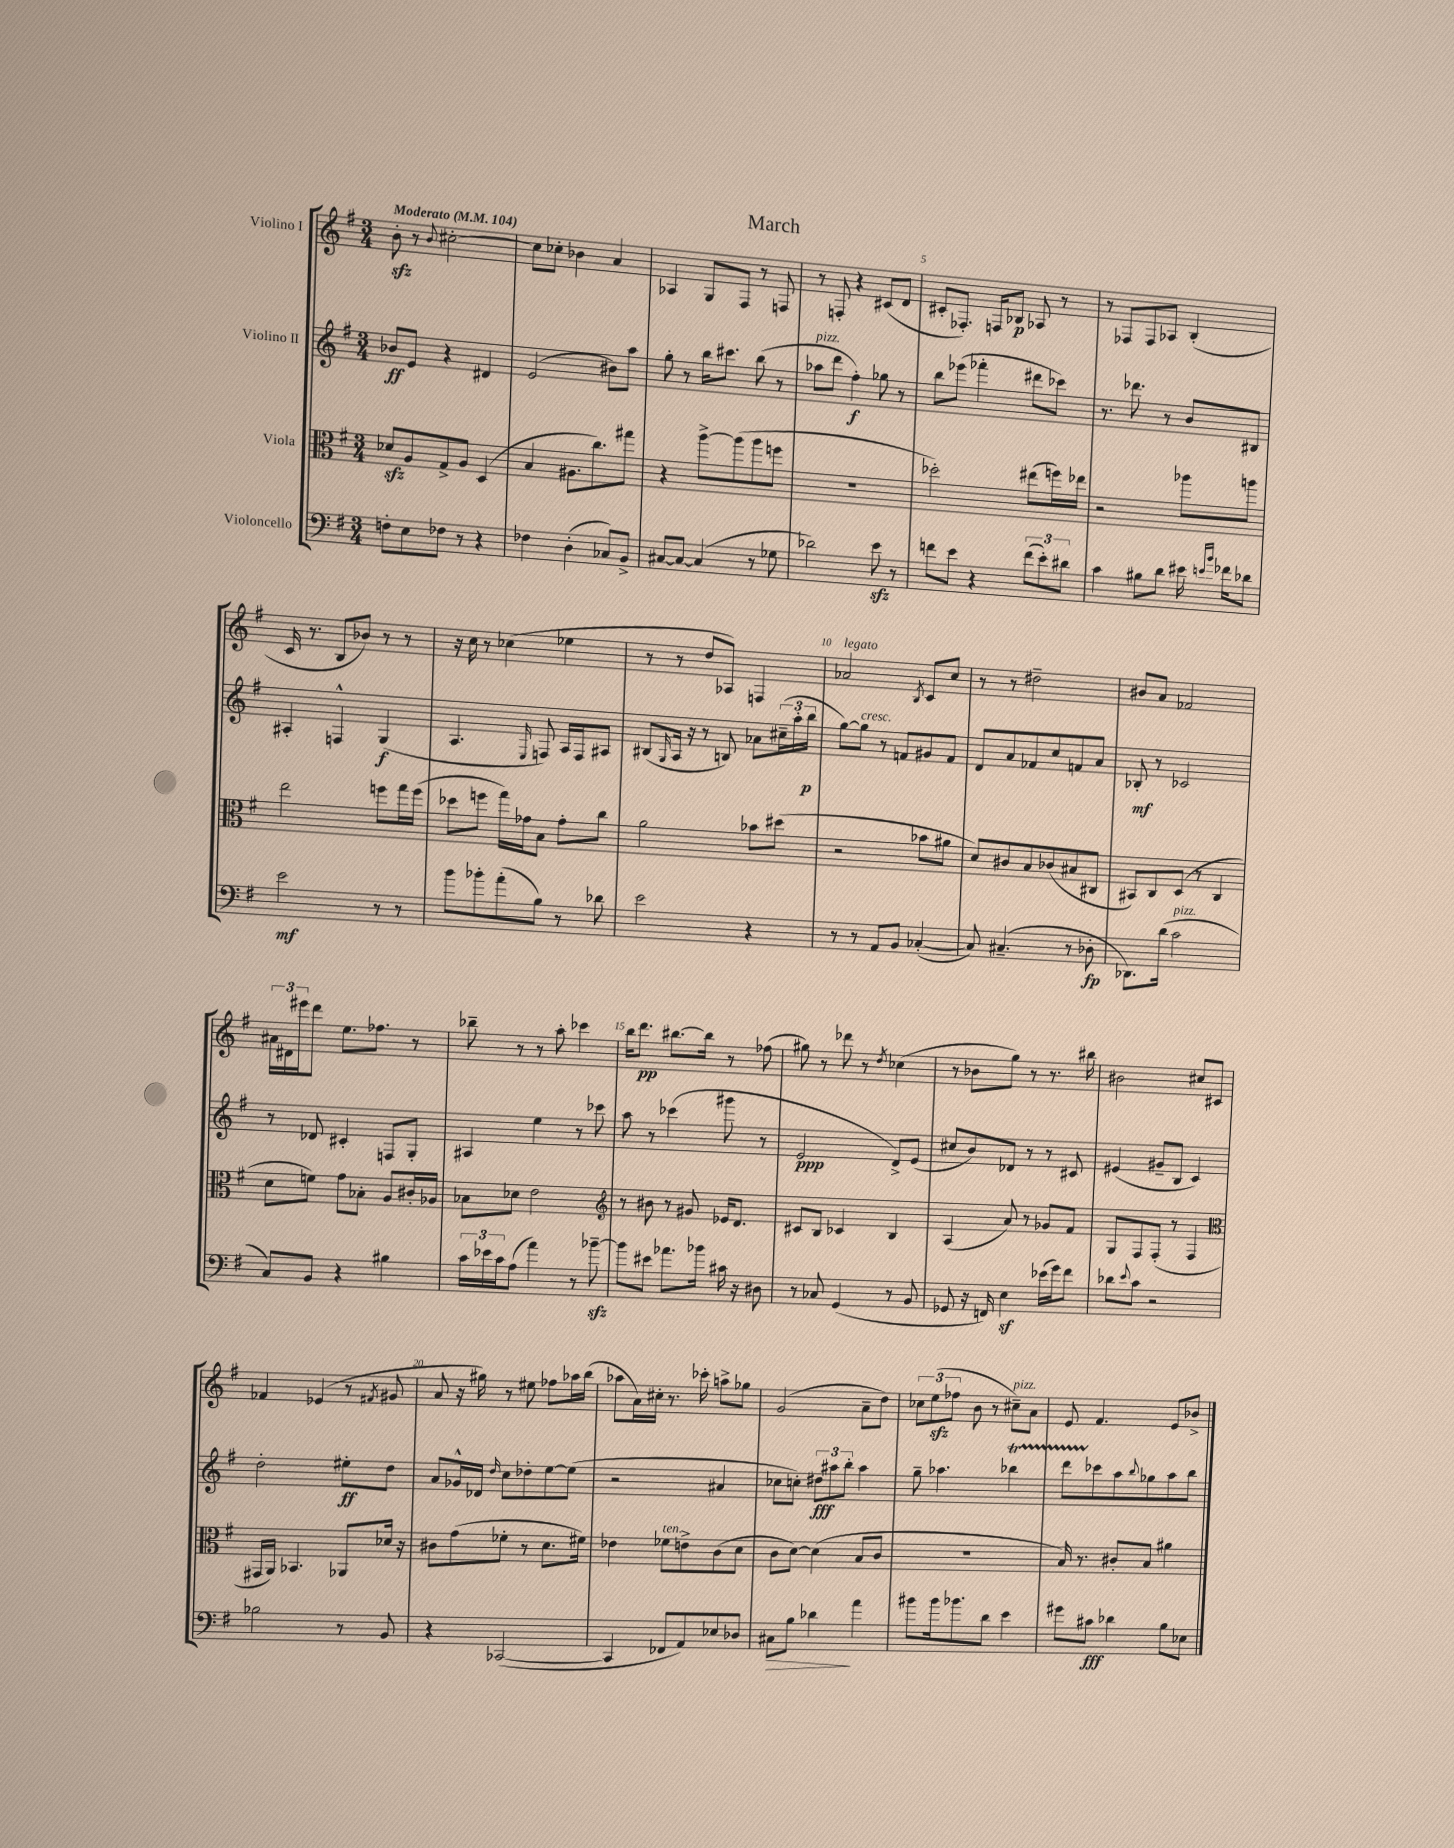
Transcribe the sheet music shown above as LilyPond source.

\header { title = "March" }
<<
\new StaffGroup <<
\new Staff = "s0" \with { instrumentName = "Violino I" } {
    \clef treble \key g \major \numericTimeSignature \time 3/4 \tempo "Moderato" 4 = 104
    b'8-.\sfz r8 \appoggiatura { b'8 } cis''2~-. |
    cis''8 ces''8-. bes'4 a'4 |
    aes4 g8 fis8 r8 f8 |
    r8 f8-. r4 cis'8( d'8 |
    cis'8-. fes8.-.) f16 bes8\p aes8 r8 |
    r8 fes8 fes8 aes8 b4-.( |
    c'16 r8. b8 bes'8) r8 r8 |
    r16 c''16 r8 ces''4( ees''4 |
    r8 r8 d''8 aes8) f4 |
    aes'2^\markup { \italic "legato" } \acciaccatura { b8 } c'8 c''8 |
    r8 r8 dis''2-- |
    bis'8 a'8 fes'2 |
    \tuplet 3/2 { ais'16 dis'16 eis'''16 } d'''8 e''8. fes''8. r8 |
    bes''8-- r8 r8 a''8-. ces'''4 |
    b''16 d'''8.\pp bis''8.~ bis''16 r8 fes''8( |
    gis''8) r8 des'''8 r8 \acciaccatura { d''8 } ces''4( |
    r8 bes'8 g''8) r8 r8. bis''16 |
    bis'2 cis''8 cis'8 |
    fes'4 ees'4( r8 \acciaccatura { fis'8 } gis'8 |
    a'8 r16 gis''16) r8 eis''8 fes''8 aes''16 b''16( |
    aes''8 a'16) cis''16-. r8. ces'''16-. a''8-> ges''8 |
    g'2( a'8-- d''8) |
    \tuplet 3/2 { ces''8 e''8\sfz( fes''8 } b'8 r8 cis''8--^\markup { \italic "pizz." }) a'8 |
    e'8 fis'4. e'8 bes'8-> \bar "|." |
}
\new Staff = "s1" \with { instrumentName = "Violino II" } {
    \clef treble \key g \major \numericTimeSignature \time 3/4
    bes'8\ff e'8 r4 dis'4 |
    e'2( bis'8) a''8 |
    g''8-. r8 b''16 cis'''8. b''8( r8 |
    aes''8^\markup { \italic "pizz." } d'''8 fis''4-.\f) ges''8 r8 |
    b''8 ees'''8( fes'''4-. dis'''8 ces'''8) |
    r8. des'''8. r8 b'8 bis8 |
    ais4-. f4-^ g4\f( |
    a4. \grace { e16 } f8) a16 f16 ais8 |
    bis8( \grace { g16 } a16 r16 r8 b8) aes'8 \tuplet 3/2 { cis''16--( a''16-. b''16\p } |
    g''8~) g''8^\markup { \italic "cresc." } r8 f'8 gis'8 f'8 |
    d'8 a'8 fes'8 c''8 f'8 a'8 |
    bes8-.\mf r8 ces'2 |
    r8 des'8 cis'4-. f8 g8-. |
    ais4 e''4 r8 ces'''8 |
    a''8 r8 ces'''4( gis'''8 r8 |
    e'2\ppp d'8->) e'8( |
    cis''8 b'8) des'8 r8 r8 cis'8 |
    eis'4( gis'8-- b8 c'4) |
    d''2-. eis''8-.\ff d''8 |
    a'8 ges'16-^ des'16 \grace { d''16 } c''8 des''8-. e''8~ e''8( |
    r2 ais'4 |
    ces''8 c''8-.) \tuplet 3/2 { dis''8\fff ais''8 b''8-. } ais''4 |
    g''8-- aes''4. bes''4\startTrillSpan |
    d'''8 ces'''8\stopTrillSpan a''8 \appoggiatura { b''8 } ges''8 a''8 b''8 \bar "|." |
}
\new Staff = "s2" \with { instrumentName = "Viola" } {
    \clef alto \key g \major \numericTimeSignature \time 3/4
    des'8\sfz a8 g8-> a8 d4( |
    b4 ais8. c''8.) gis''8 |
    r4 a''8~-> a''8( a''8 f''8 |
    R2. |
    des''2-.) eis''8( f''16) ees''16 |
    r2 aes''8 a''8 |
    e''2 f''8 g''16 f''16( |
    des''8 f''8 g''16) ges'16 b8 ges'8-. c''8 |
    a'2 bes'8 dis''8( |
    r2 bes'8 ais'8 |
    d'8) cis'8 b8 ces'8( bis8 cis8 |
    bis,8) c8 d8( r8 c4 |
    d'8 f'8) g'8 bes8-. a8 cis'16-. aes16 |
    bes8 des'8 e'2 |
    \clef treble r8 bis'8 r8 gis'8 ees'16 d'8. |
    cis'8 b8 ces'4 b4 |
    a4( a'8) r8 ges'8 fis'8 |
    g8 fis8 fis8-.( r8 fis4 |
    \clef alto gis,16 a,16) bes,4. aes,8 des'16 r16 |
    cis'8 g'8( fes'8-. r8 d'8. fis'16) |
    ees'4 fes'8^\markup { \italic "ten." } e'8-> c'8( d'8 |
    c'8 d'8~) d'4( b8 c'8 |
    R2. |
    b16) r8. cis'8-. b8 ais'4 \bar "|." |
}
\new Staff = "s3" \with { instrumentName = "Violoncello" } {
    \clef bass \key g \major \numericTimeSignature \time 3/4
    f8-. e8 fes8 r8 r4 |
    fes4 d4-.( ces8) b,8-> |
    cis8~ cis8~ cis4( r8 ges8 |
    des'2) e'8\sfz r8 |
    f'8 e'8 r4 \tuplet 3/2 { f'8( e'8-.) dis'8 } |
    c'4 bis8 d'8 eis'16 \grace { e'16 b'16 } fes'16 des'8 |
    e'2\mf r8 r8 |
    b'8 bes'8-. a'8-.( b8) r8 des'8 |
    e'2 r4 |
    r8 r8 a,8 b,8 ces4~-.( |
    ces8) cis4.--( r8 des8-.\fp |
    des,8.) d'16( c'2^\markup { \italic "pizz." } |
    c8) b,8 r4 bis4 |
    \tuplet 3/2 { c'16 ees'16 c'16 } a8( a'4) r8 bes'8~--\sfz |
    bes'8 eis'8 aes'8. bes'16 cis'16 r16 dis8 |
    r8 ces8 g,4( r8 b,8 |
    ges,8 r16 f,16) e4\sf ees'16( g'16) fis'8 |
    des'8 \appoggiatura { e'8 } c'8 r2 |
    bes2 r8 b,8 |
    r4 ces,2~( |
    ces,4 fes,8 a,8) ees8 des8 |
    cis8\> b8 des'4\! a'4 |
    bis'8 bis'16 bes'8. d'8 e'4 |
    gis'8 cis'8\fff des'4 b8 ees8 \bar "|." |
}
>>
>>
\layout { \context { \Score \override BarNumber.break-visibility = ##(#f #t #t) barNumberVisibility = #(every-nth-bar-number-visible 5) } }
